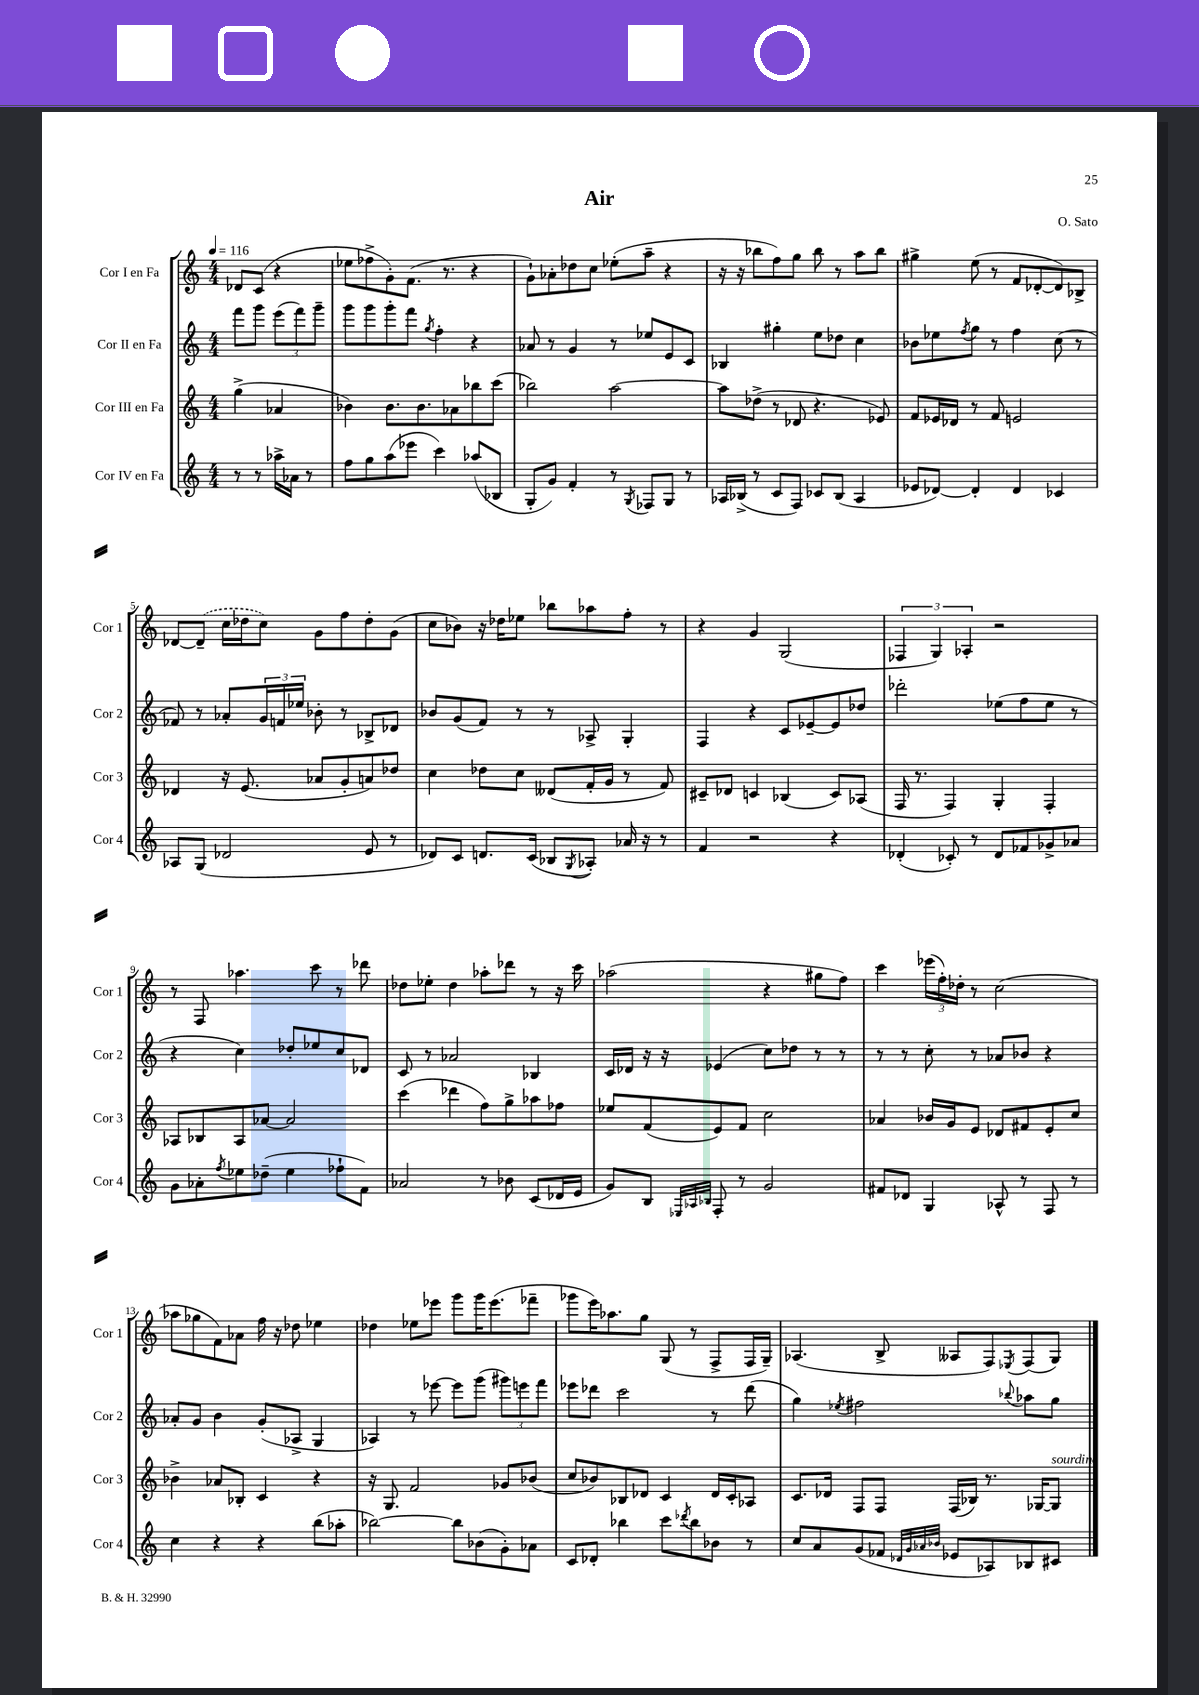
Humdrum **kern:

**kern	**kern	**kern	**kern
*part4	*part3	*part2	*part1
*staff4	*staff3	*staff2	*staff1
*I"Cor IV en Fa	*I"Cor III en Fa	*I"Cor II en Fa	*I"Cor I en Fa
*I'Cor 4	*I'Cor 3	*I'Cor 2	*I'Cor 1
*clefG2	*clefG2	*clefG2	*clefG2
*k[]	*k[]	*k[]	*k[]
*M4/4	*M4/4	*M4/4	*M4/4
*MM116	*MM116	*MM116	*MM116
=	=	=	=
8r	(4gg^\	8fff\L	8d-X/L
8r	.	8ggg\J	(8c/J
16aa-X^\LL	4a-X/	(12eee\L	4r
16a-X\JJ	.	.	.
.	.	12fff\)	.
8r	.	.	.
.	.	12ggg~\J	.
=1	=1	=1	=1
8ff\L	4b-X\)	8ggg\L	8ee-X\L
8gg\	.	8ggg\	8ff-X^\
(8aa\	8.b-\L	8ggg'\	8g'\)
8eee-X\J	.	8fff\J	(8.f\J
.	8.b-\	.	.
.	.	8qgg/	.
4ccc\)	.	4ff'\	.
.	.	.	8.r
.	8a-X\	.	.
(8aa-X/L	8bb-X\	4r	4r
8B-X/J	(8ccc\J	.	.
=2	=2	=2	=2
8G'/L	2bb-X\)	8a-X/	8g`\L)
8g/J)	.	8r	8a-X'\
4f'/	.	4g/	8dd-X\
.	.	.	8cc\J
8r	[2aa\	8r	(8ee-X'\L
8qG/	.	.	.
8F-X/L	.	8ee-X/L	8aa~\J
8G/J	.	8e/	4r
8r	.	8c/J	.
=3	=3	=3	=3
16A-X/LL	8aa\L]	4B-X/	16r
(16B-X^/JJ	.	.	16r
8r	(8dd-X^\J	.	8bb-X\L
8c/L	8r	4gg#X'\	8ff\)
8F/J)	8d-X/	.	8gg\J
8c-X/L	4.r	8ee\L	8bb-\
(8B-/J	.	8dd-X\J	8r
4A-/	.	4cc\	8aa\L
.	8e-X/)	.	8bb-\J
=4	=4	=4	=4
8e-X/L	8f/L	8b-X\L	4gg#X^\
[8d-X/J)	16e-X/L	8ee-X\	.
.	16d-X/JJ	.	.
.	.	8qff/	.
4d-'/]	8r	8gg\J	(8ee\
.	8f/	8r	8r
4d-/	2en/	4ff\	8f/L
.	.	.	[8d-X'/
4c-X/	.	(8cc\	8d-/])
.	.	8r	8B-X^/J
!!LO:LB:g=z
=5	=5	=5	=5
8A-X/L	4d-X/	8f-X/)	[8d-X/L
(8G/J	.	8r	(8d-~/J]
2d-X/	16r	8a-X'/L	16cc\LL
.	(8.e/	.	16dd-X\J
.	.	24g/L	8cc\J)
.	.	24fn/	.
.	.	24ee-X/JJ	.
.	8a-X/L	8b-X'\	8g\L
.	8g'/	8r	8ff\
8e/	8an/)	8B-X^/L	8dd-'\
8r	8dd-X/J	8d-X/J	(8g\J
=6	=6	=6	=6
8d-X/L)	4cc\	8b-X/L	8cc\L
8c/J	.	(8g/	8b-X\J)
8.dn/L	8dd-X\L	8f/J)	16r
.	.	.	16dd-X\KL
.	8cc\J	8r	8ee-X\J
(16c/Jk	.	.	.
8B-X/L	(8d--X/L	8r	8bb-X\L
8qG/	.	.	.
8A-X'/J)	16f'/L	8A-X^/	8aa-X\
.	16g/JJ	.	.
16a-X/	8r	4G'/	8ff'\J
16r	.	.	.
8r	8f/)	.	8r
=7	=7	=7	=7
4f/	8c#X~/L	4F/	4r
.	8d-X/J	.	.
2r	4cn/	4r	4g/
.	(4B-X/	8c/L	(2G/
.	.	[8e-X~/	.
4r	8c/L)	8e-/]	.
.	(8A-X/J	8dd-X/J	.
=8	=8	=8	=8
(4d-X'/	16F/	2ddd-X'\	6F-X/
.	8.r	.	.
.	.	.	6G/)
8c-X'/)	4F/)	.	.
.	.	.	6A-X'/
8r	.	.	.
8d-/L	4G'/	(8ee-X\L	2r
8f-X/	.	8ff\	.
8g-X^/	4F'/	8ee-\J	.
8a-X/J	.	8r	.
!!LO:LB:g=z
=9	=9	=9	=9
8g\L	8A-X/L	4r	8r
8a-X'\	8B-X/	.	8F/
8qff/	.	.	.
8ee-X\	8A-/	4cc\)	4.aa-X\
(8dd-X~\J	[8a-X/J	.	.
4ee-\	2a-/]	8dd-X'/L	.
.	.	8ee-X/	8ccc\
8ff-X`\L	.	8cc/	8r
8f\J)	.	8d-X/J	8ddd-X\
=10	=10	=10	=10
2a-X/	(4ccc\	8c/	8dd-X\L
.	.	8r	8ee-X'\J
.	4ddd-X\	2a-X/	4dd-\
8r	8ff\L)	.	8aa-X'\L
8b-X\	8gg^\	.	8ddd-X\J
(8c/L	8aa-X\	4B-X/	8r
16d-X/L	8ff-X\J	.	16r
16e/JJ	.	.	16ccc\
=11	=11	=11	=11
8g/L)	8ee-X/L	16c/LL	(2aa-X\
.	.	16d-X/JJ	.
8B/J	(8f/	16r	.
.	.	16r	.
32qqE-X/LLL	.	.	.
32qqA-X/	.	.	.
32qqB-X/JJJ	.	.	.
8F'/	8e/)	(4e-X/	.
8r	8f/J	.	.
2g/	2cc\	8cc\L)	4r
.	.	8dd-X\J	.
.	.	8r	8gg#X\L
.	.	8r	8ff\J)
=12	=12	=12	=12
8f#X/L	4a-X/	8r	4ccc\
8d-X/J	.	8r	.
4G/	16b-X/LL	8cc'\	(24eee-X\LL
.	.	.	24ff'\)
.	16g/J	.	.
.	.	.	24dd-X'\JJ
.	8e/J	8r	8r
8A-X^^/	8d-X/L	8a-X/L	(2cc\
8r	8f#X/	8b-X/J	.
8F/	8e'/	4r	.
8r	8cc/J	.	.
!!LO:LB:g=z
=13	=13	=13	=13
4cc\	4b-X^\	8a-X'/L	8aa-X\L
.	.	8g/J	8gg-X\
4r	8a-X/L	4b\	8f\)
.	8B-X'/J	.	8a-X\J
4r	4c/	(8g'/L	16ff\
.	.	.	16r
.	.	8A-X^/J	8dd-X\
(8bb\L	4r	4G/	4ee-X\
8aa-X'\J	.	.	.
=14	=14	=14	=14
[2bb-X\)	16r	4A-X/)	4dd-X\
.	8.G/	.	.
.	2f/	8r	8ee-X\L
.	.	[8eee-X\	8eee-X\J
8bb-\L]	.	8eee-\L]	8ggg\L
(8b-X\	.	(8ggg\J	16ggg\K
.	.	.	(8.eee-\
8g'\)	8g-X/L	12ggg#X\L)	.
.	.	12eeen\	.
8a-X\J	(8b-X/J	.	8fff-X~\J
.	.	12fff\J	.
=15	=15	=15	=15
8c/L	8cc/L	8eee-X\L	8ggg-X\L
8d-X'/J	8b-X/)	8ddd-X\J	16eee\K)
.	.	.	8.aa-X\
4bb-X\	8B-X/	2ccc\	.
.	8d-X/J	.	8gg\J
8ccc\L	4c/	.	(8G/
8qddd-X/	.	.	.
8bb-\	.	.	8r
8b-X\J	16d-/LL	8r	8F^/L
.	16c'/J	.	.
8r	8A-X/J	(8ddd-\	16F/L
.	.	.	16G~/JJ)
=16	=16	=16	=16
8cc/L	8.c/L	4gg\)	(4.A-X/
8a/	.	.	.
.	16d-X/Jk	.	.
.	.	8qee-X/	.
(8g/	8F/L	2ff#X\	.
8f-X/J	8F/J	.	8B^/
32qqd-X/LLL	.	.	.
32qqg/	.	.	.
32qqa-X/	.	.	.
32qqb-X/JJJ	.	.	.
8e-X/L	(16F/LL	.	8A--X/L
.	16B-X/JJ)	.	.
8A-X/)	8.r	.	8F/)
.	.	8qqbb-X/	8qE-X/
8B-X/	.	8aa-X\L	(8F/
.	[16G-X/KL	.	.
!	!LO:TX:a:i:t=sourdine	!	!
8c#X/J	8G-/J]	8gg\J	8G/J)
==	==	==	==
*-	*-	*-	*-
